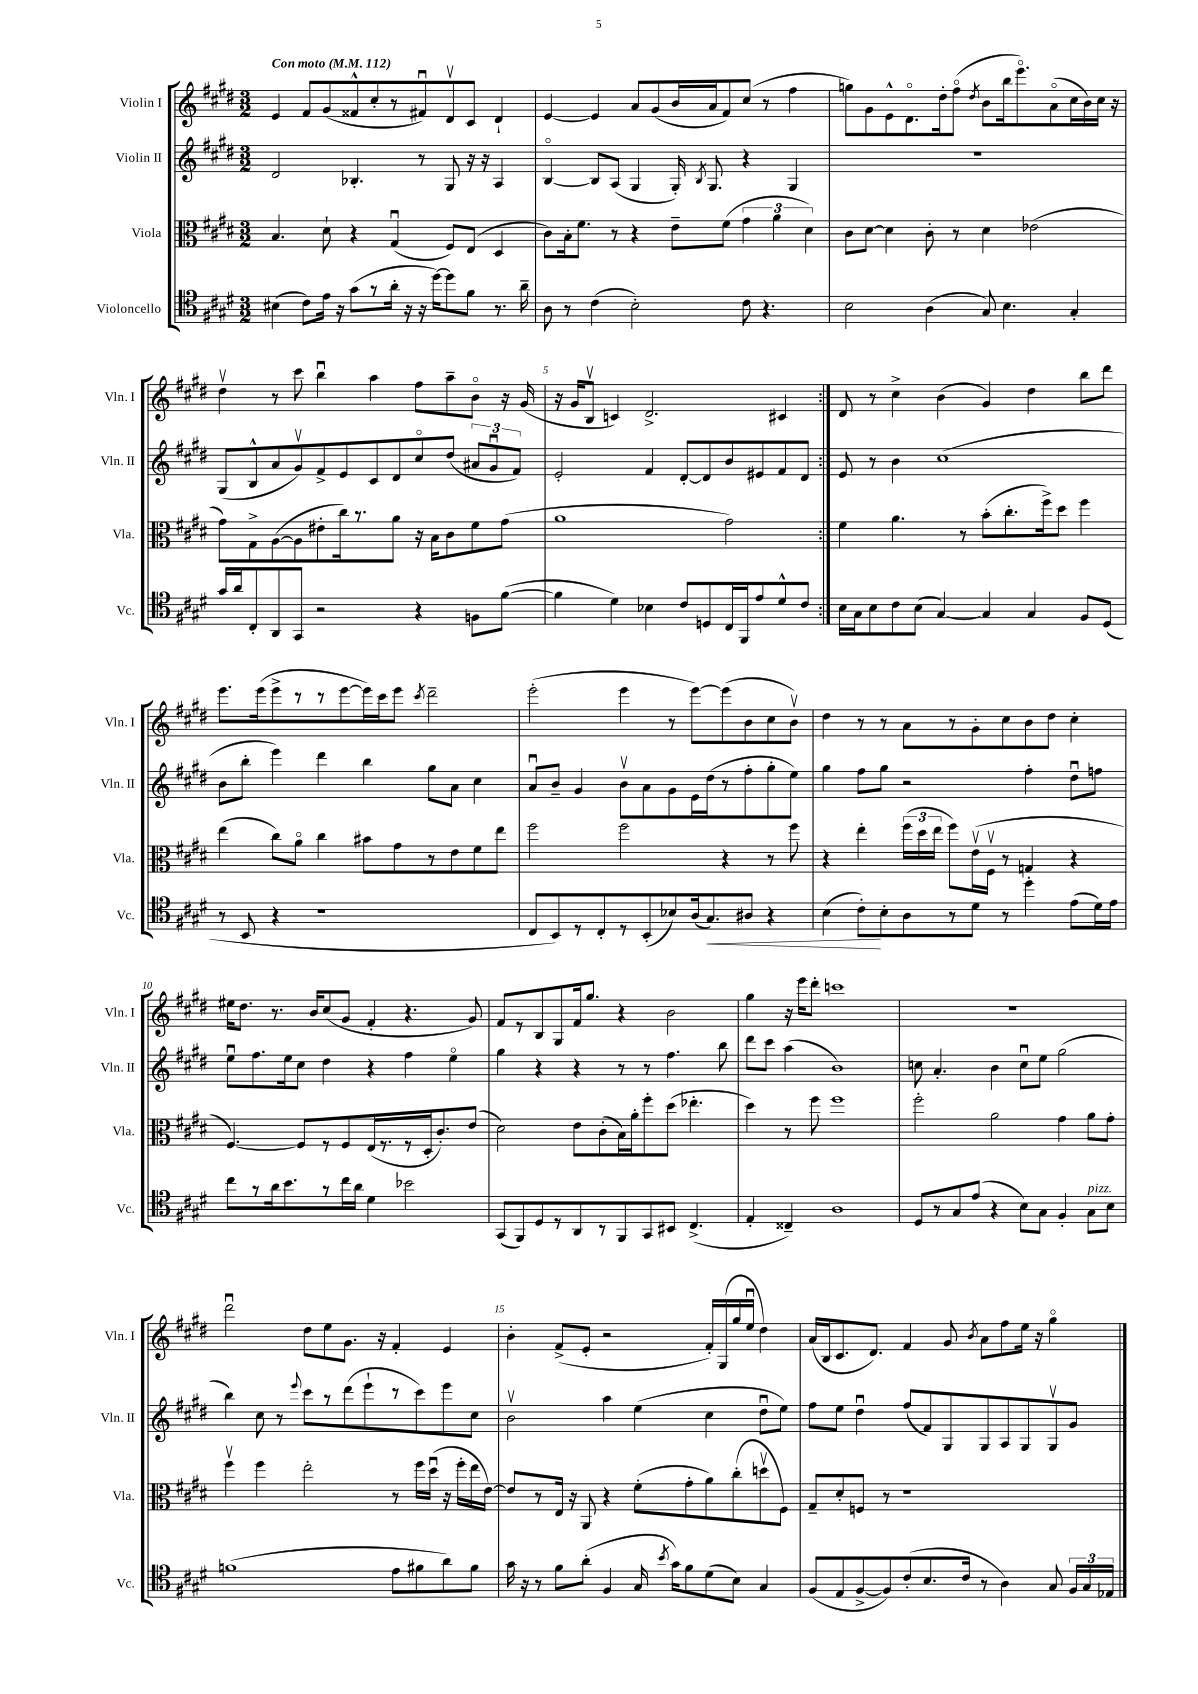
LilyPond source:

<<
\new StaffGroup <<
\new Staff = "s0" \with { instrumentName = "Violin I" shortInstrumentName = "Vln. I" } {
    \clef treble \key e \major \numericTimeSignature \time 3/2 \tempo "Con moto" 4 = 112
    \autoBeamOff \repeat volta 2 { e'4 fis'8[ gis'8( fisis'8-^ cis''8-. r8 fis'8\downbow) dis'8\upbow cis'8] dis'4-! |
    e'4~ e'4 a'8[ gis'8( b'16 a'16 fis'8) cis''8]( r8 fis''4 |
    g''8[) gis'8 e'8-^ dis'8.\flageolet dis''16-. fis''8]\flageolet( \acciaccatura { dis''8 } b'8[ b''16 e'''8.\flageolet) a'8\flageolet( cis''16 b'16) cis''16] r16 |
    dis''4\upbow r8 cis'''8 b''4\downbow a''4 fis''8[ a''8-- b'8]\flageolet r16 gis'16( |
    r16 gis'16[ b8]\upbow c'4) dis'2.-> cis'4 | }
    dis'8 r8 cis''4-> b'4( gis'4) dis''4 b''8[ dis'''8] |
    e'''8.[ e'''16( e'''8-> r8 r8 e'''8~ e'''16) cis'''16 e'''8] \acciaccatura { cis'''8 } dis'''2-- |
    e'''2-.( e'''4 r8 e'''8[~) e'''8( b'8 cis''8 b'8]\upbow) |
    dis''4 r8 r8 a'8[ r8 gis'8-. cis''8 b'8 dis''8] cis''4-. |
    eis''16[ dis''8.] r8. b'16[ cis''8( gis'8] fis'4-. r4. gis'8) |
    fis'8[ r8 b8 gis8 fis'16 gis''8.] r4 b'2 |
    gis''4 r16 e'''16[ dis'''8]-. c'''1 |
    R1. |
    dis'''2\downbow dis''8[ e''8 gis'8.] r16 fis'4-. e'4 |
    b'4-. fis'8[->( e'8]-. r2 fis'16[-.) gis16( gis''16 e''16]\downbow dis''4) |
    a'16[( b16 cis'8. dis'8.]) fis'4 gis'8 \acciaccatura { b'8 } a'8[ fis''8 e''16] r16 gis''4\flageolet \bar "|." |
}
\new Staff = "s1" \with { instrumentName = "Violin II" shortInstrumentName = "Vln. II" } {
    \clef treble \key e \major \numericTimeSignature \time 3/2
    \autoBeamOff \repeat volta 2 { dis'2 bes4.-. r8 gis8 r16 r16 a4 |
    b4~\flageolet b8[ a8]( gis4 gis16-.) \acciaccatura { b8 } gis8. r4 gis4 |
    R1. |
    gis8[( b8-^ a'8 gis'8\upbow) fis'8-> e'8 cis'8 dis'8 cis''8\flageolet dis''8]( \tuplet 3/2 { ais'8[ gis'8\downbow fis'8]) } |
    e'2-. fis'4 dis'8[~-. dis'8 b'8 eis'8 fis'8 dis'8] | }
    e'8 r8 b'4 cis''1( |
    b'8[ b''8]-. e'''4) dis'''4 b''4 gis''8[ a'8] cis''4 |
    a'8[\downbow b'8]-- gis'4 b'8[\upbow a'8 gis'8 e'16 dis''16( r8 fis''8-. gis''8-. e''8]) |
    gis''4 fis''8[ gis''8] r2 fis''4-. dis''8[\downbow f''8] |
    e''8[\downbow fis''8. e''16 cis''8] dis''4 r4 fis''4 e''4\flageolet |
    gis''4 r4 r4 r8 r8 fis''4. b''8 |
    dis'''8[ cis'''8] a''4( b'1) |
    c''8 a'4.-. b'4 c''8[\downbow e''8] gis''2( |
    b''4) cis''8 r8 \appoggiatura { e'''8 } cis'''8[ r8 dis'''8( e'''8-! r8 cis'''8) e'''8 cis''8] |
    b'2\upbow a''4 e''4( cis''4 dis''8[\downbow e''8]) |
    fis''8[ e''8] dis''4\downbow fis''8[( fis'8) gis8 gis8 a8 gis8 gis8\upbow gis'8] \bar "|." |
}
\new Staff = "s2" \with { instrumentName = "Viola" shortInstrumentName = "Vla." } {
    \clef alto \key e \major \numericTimeSignature \time 3/2
    \autoBeamOff \repeat volta 2 { b4. dis'8-! r4 gis4\downbow( fis8[) e8]( dis4 |
    cis'8[) b16-. fis'8.] r8 r4 e'8[-- fis'8]( \tuplet 3/2 { gis'4 a'4 dis'4) } |
    cis'8[ dis'8]~ dis'4 cis'8-. r8 dis'4 ees'2( |
    gis'8[) gis8-> a8~( a8 eis'8-. cis''16) r8. a'8] r16 b16[ cis'8 fis'8 gis'8]( |
    a'1 gis'2) | }
    fis'4 a'4. r8 b'8[-.( cis''8.-. fis''16->) dis''8] fis''4 |
    e''4( cis''8[) a'8]\flageolet cis''4 bis'8[ gis'8 r8 e'8 fis'8 e''8] |
    fis''2 fis''2 r4 r8 fis''8 |
    r4 e''4-. \tuplet 3/2 { fis''16[( dis''16 e''16] } fis''8[) e'16\upbow( fis16]\upbow r8 g4 r4 |
    fis4.~) fis8[ r8 fis8 e16( r8. r8 dis16-. cis'8.-.) e'8]( |
    dis'2) e'8[ cis'8-.( b16) a'16-. fis''8-. dis''8]( ees''4.-. |
    dis''4) r8 fis''8 fis''1 |
    fis''2-. a'2 gis'4 a'8[ gis'8]-. |
    fis''4\upbow fis''4 e''2-. r8 fis''16[ dis''16]\downbow( r16 fis''16[-. e''16 e'16]~) |
    e'8[ r8 e16] r16 a,8 r4 fis'8[-.( gis'8-. a'8) cis''8-.( d''8\upbow fis8]) |
    gis8[-- dis'8-. f8] r8 r1 \bar "|." |
}
\new Staff = "s3" \with { instrumentName = "Violoncello" shortInstrumentName = "Vc." } {
    \clef tenor \key e \major \numericTimeSignature \time 3/2
    \autoBeamOff \repeat volta 2 { bis4( cis'8[) e'16] r16 gis'8[( r8 a'16]-. r16 r16 dis''16[~) dis''8 fis'8] r8. a'16-- |
    a8 r8 cis'4( b2-.) cis'8 r4. |
    b2 a4( gis8) b4. gis4-. |
    gis'16[ a'16 cis8-. a,8 gis,8] r2 r4 f8[ fis'8]~( |
    fis'4 dis'4) bes4 cis'8[ d8 cis16 fis,16 e'8 dis'8-^ cis'8] | }
    b16[ gis16 b8 cis'8 b8]( gis4~) gis4 gis4 fis8[ dis8]( |
    r8 b,8 r4 r1 |
    cis8[ b,8) r8 cis8-. r8 b,8-.( bes8) a16( gis8.\<) ais8] r4 |
    b4( cis'8[-.\!) b8-. a8 r8 dis'8] r8 dis''4-. e'8[( dis'16) e'16] |
    cis''8[ r8 a'16 b'8. r8 cis''16 a'16] dis'4 bes'2 |
    gis,8[( fis,8) dis8 r8 a,8 r8 fis,8 gis,8 bis,8] cis4.->( |
    e4-. cisis4--) a1 |
    dis8[ r8 gis8 e'8]( r4 b8[) gis8] fis4-. gis8[^\markup { \italic "pizz." } b8] |
    f'1( e'8[ fis'8 a'8) fis'8] |
    gis'16 r16 r8 fis'8[ a'8]-.( fis4 gis16 \acciaccatura { b'8 } gis'16[) fis'8 dis'8( b8]) gis4 |
    fis8[( e8 fis8~-> fis8) cis'8-.( b8. cis'16] r8 a4) gis8 \tuplet 3/2 { fis16[ gis16 ees16] } \bar "|." |
}
>>
>>
\layout { \context { \Score \override BarNumber.break-visibility = ##(#f #t #t) barNumberVisibility = #(every-nth-bar-number-visible 5) } }
